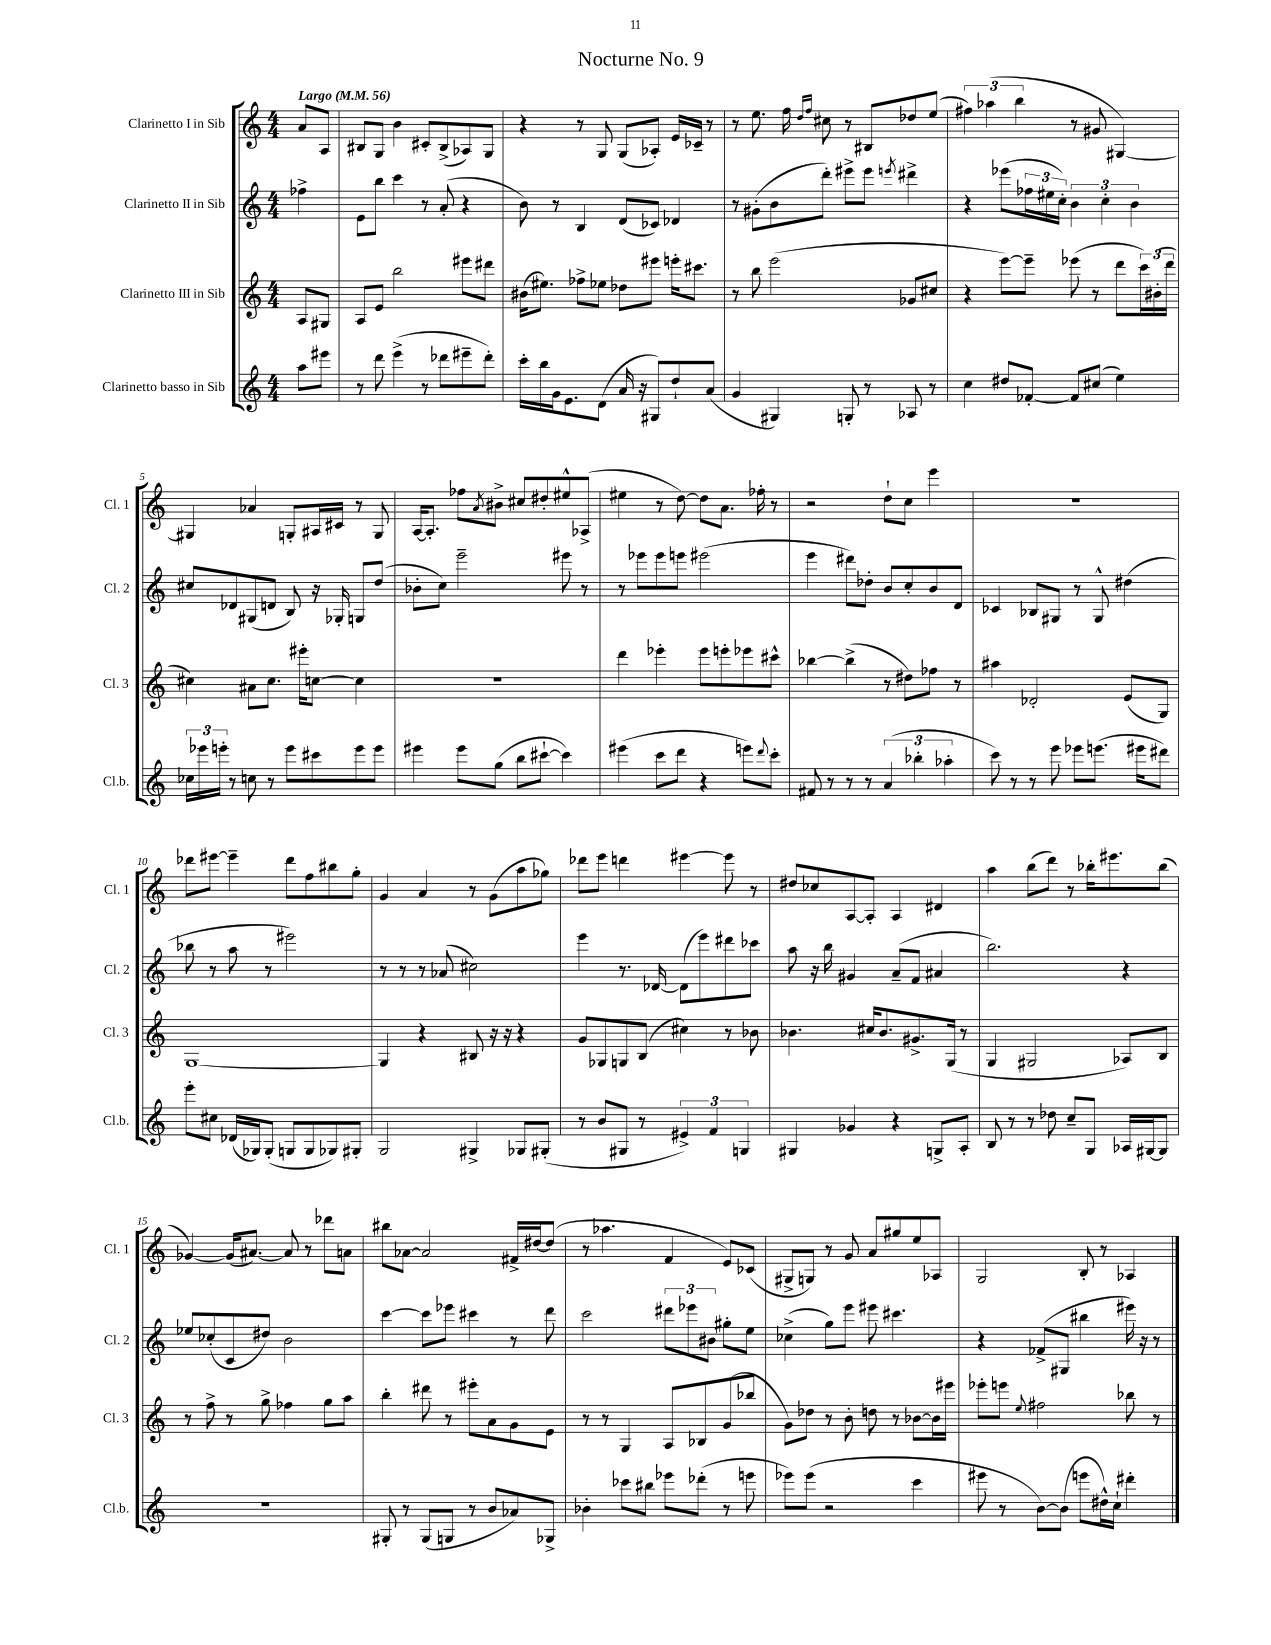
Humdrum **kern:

**kern	**kern	**kern	**kern
*staff4	*staff3	*staff2	*staff1
*clefG2	*clefG2	*clefG2	*clefG2
*k[]	*k[]	*k[]	*k[]
*M4/4	*M4/4	*M4/4	*M4/4
*MM56	*MM56	*MM56	*MM56
8aa	8A	4ff-^	8a
8eee#	8G#	.	8A
=	=	=	=
8r	8A	8e	8B#
8ddd	8e	8bb	8G
(4eee^	2bb	4ccc	4b
8r	.	8r	8c#'
8ddd-	.	(8a'	(8B#^
8eee#~	8eee#	4r	8A-)
8ddd-')	8ddd#	.	8G
=	=	=	=
16ccc'	(16b#	8b)	4r
16bb	8.ee#)	.	.
16g	.	8r	.
8.e	.	.	.
.	8ff-^	4B	8r
(8d	8ee-	.	8G
16a	8dd-	(8d	(8G
16r	.	.	.
8G#)	8eee#	8c-)	8A-')
8dd`	16eee'	4d-	16e
.	8.ccc#	.	16c-~
(8a	.	.	8r
=	=	=	=
4g	8r	8r	8r
.	8bb	(8g#'	8.ee
4G#)	(2eee	8b	.
.	.	.	16ff
.	.	.	16qqdd
.	.	.	16qqff
.	.	8ddd')	8cc#
8G'	.	8eee#^	8r
8r	.	8eee#	8B#
.	.	8qeee	.
8A-	8g-	4ddd#^	8dd-
8r	8cc#	.	(8ee
=	=	=	=
4cc	4r	4r	6ff#)
.	.	.	(6aa-
8dd#	[8eee)	(8eee-	.
.	.	.	6bb
[8f-'	8eee~]	24ff-	.
.	.	24ee#	.
.	.	24cc')	.
8f-]	(8eee-	6b	8r
(8cc#	8r	.	8g#
.	.	6cc'	.
4ee)	8ddd	.	[4G#)
.	.	6b	.
.	24ccc)	.	.
.	(24b#'	.	.
.	24ddd	.	.
=	=	=	=
24cc-	4cc#)	8cc#	4G#]
24eee-	.	.	.
24eee'	.	.	.
8r	.	8d-	.
8cc	8a#	(8G#	4a-
8r	8.cc#	8d	.
8eee	.	8B)	8G'
.	16eee#'	.	.
8ccc#	[8cc	16r	16A#
.	.	16G-'	16c#
8eee	4cc]	8G	8r
8eee	.	(8dd	8G
=	=	=	=
4eee#	1r	8b-'	[16A
.	.	.	8.A']
.	.	8cc)	.
8eee#	.	2eee~	8ff-
.	.	.	8qa
(8gg	.	.	8b#^
8bb	.	.	8cc#
[8ccc#`	.	.	8dd#'
4ccc#])	.	8eee#	8ee#^^
.	.	8r	(8A-^
=	=	=	=
(4eee#	4ddd	8r	4ee#
.	.	8eee-	.
8ccc	4eee-'	8eee-	8r
8ddd	.	8eee	[8dd)
4r	8eee-	(2eee#	8dd]
.	8eee'	.	8.a
8eee)	8eee-	.	.
.	.	.	16ff-'
8qqddd	.	.	.
8ccc'	8ccc#^^	.	8r
=	=	=	=
8f#	[4bb-	4eee	2r
8r	.	.	.
8r	(4bb-^]	8ddd#)	.
8r	.	8dd-'	.
(6a	8r	8b	8dd`
.	8dd#)	8cc'	8cc
6bb-'	.	.	.
.	8ff-	8b	4eee
6aa-'	.	.	.
.	8r	8d	.
=	=	=	=
8ccc)	4aa#	4c-	1r
8r	.	.	.
8r	2d-'	8B-	.
8eee	.	8G#	.
8eee-	.	8r	.
(8.eee	.	8G#^^	.
.	(8e	(4dd#	.
16eee#	.	.	.
8ddd#)	8G)	.	.
=	=	=	=
8eee'	[1G	8bb-	8ddd-
8cc#	.	8r	[8eee#
(16d-	.	8aa	4eee#~]
16G-)	.	.	.
(8G-'	.	8r	.
8G	.	2eee#)	8ddd-
8G	.	.	8ff
8G-)	.	.	8bb#
8G#'	.	.	8gg'
=	=	=	=
2G	4G]	8r	4g
.	.	8r	.
.	4r	8r	4a
.	.	(8a-	.
4G#^	8B#	2cc#)	8r
.	16r	.	(8g
.	16r	.	.
8G-	4r	.	8aa
(8G#'	.	.	8gg-)
=	=	=	=
8r	8g	4eee	8ddd-
8b	8G-	.	8eee
8G#	8G	8.r	4ddd
8r	(8B	.	.
.	.	[16d-	.
6e#^)	4cc#)	(8d-]	[4eee#
.	.	8eee)	.
6f	.	.	.
.	8r	8ddd#	8eee#]
6G	.	.	.
.	8b-	8ccc-	8r
=	=	=	=
4G#	4.b-	8aa	8dd#
.	.	16r	8cc-
.	.	16bb	.
4g-	.	4g#	[8A
.	16cc#	.	8A']
.	8.b-	.	.
4r	.	(8a~	4A
.	8.g#^	8f	.
8G^	.	4a#	4d#
.	(16G	.	.
8A'	8r	.	.
=	=	=	=
8B	4G	2.bb)	4aa
8r	.	.	.
8r	2G#	.	(8bb
8dd-	.	.	8ddd)
8cc~	.	.	8r
8G	.	.	16bb-'
.	.	.	8.eee#
16A-	8A-)	4r	.
[16G#	.	.	.
8G#]	8B	.	(8bb-
=	=	=	=
1r	8r	8ee-	[4g-)
.	8ff^	(8cc-'	.
.	8r	8c	(16g-]
.	.	.	[8.a#)
.	8gg^	8dd#)	.
.	4ff-	2b	8a#]
.	.	.	8r
.	8gg	.	8ddd-
.	8aa	.	8a
=	=	=	=
8G#'	4bb'	[4ccc	8bb#
8r	.	.	[8a-
(8G#	8ddd#	8ccc]	2a-]
8G	8r	8eee-	.
8r	8eee#'	4ccc#	.
8b	8a	.	.
8a-)	8g	8r	16f#^
.	.	.	[16dd#
8G-^	8e	8ddd	(8dd#]
=	=	=	=
4b-'	8r	2ccc	8r
.	8r	.	4.aa-
8ccc-	4G	.	.
8bb#	.	.	.
8eee-	8A	12ddd#	4f
.	.	12eee-	.
(8ddd-'	8B-	.	.
.	.	12b#	.
8r	(8g	8gg#'	8e)
8eee	8bb-	8ee	(8c-
=	=	=	=
8eee-)	8g)	(4cc-^	8G#^
(8eee-	8dd-	.	8G)
2r	8r	8gg)	8r
.	8b'	8eee	8g
.	8dd	8eee#	8a
.	8r	4.ccc#	8gg#
4ccc	[8b-	.	8ee
.	16b-]	.	8A-
.	16eee#	.	.
=	=	=	=
8eee#	8eee-'	4r	2G
8r	8eee	.	.
.	8qqee	.	.
[8b)	2ff#	(8f-^	.
(8b]	.	8G#	.
8eee	.	4bb#	8B'
16dd#^^)	.	.	8r
16cc`	.	.	.
4ddd#'	8bb-	16eee#)	4A-
.	.	16r	.
.	8r	8r	.
==	==	==	==
*-	*-	*-	*-
